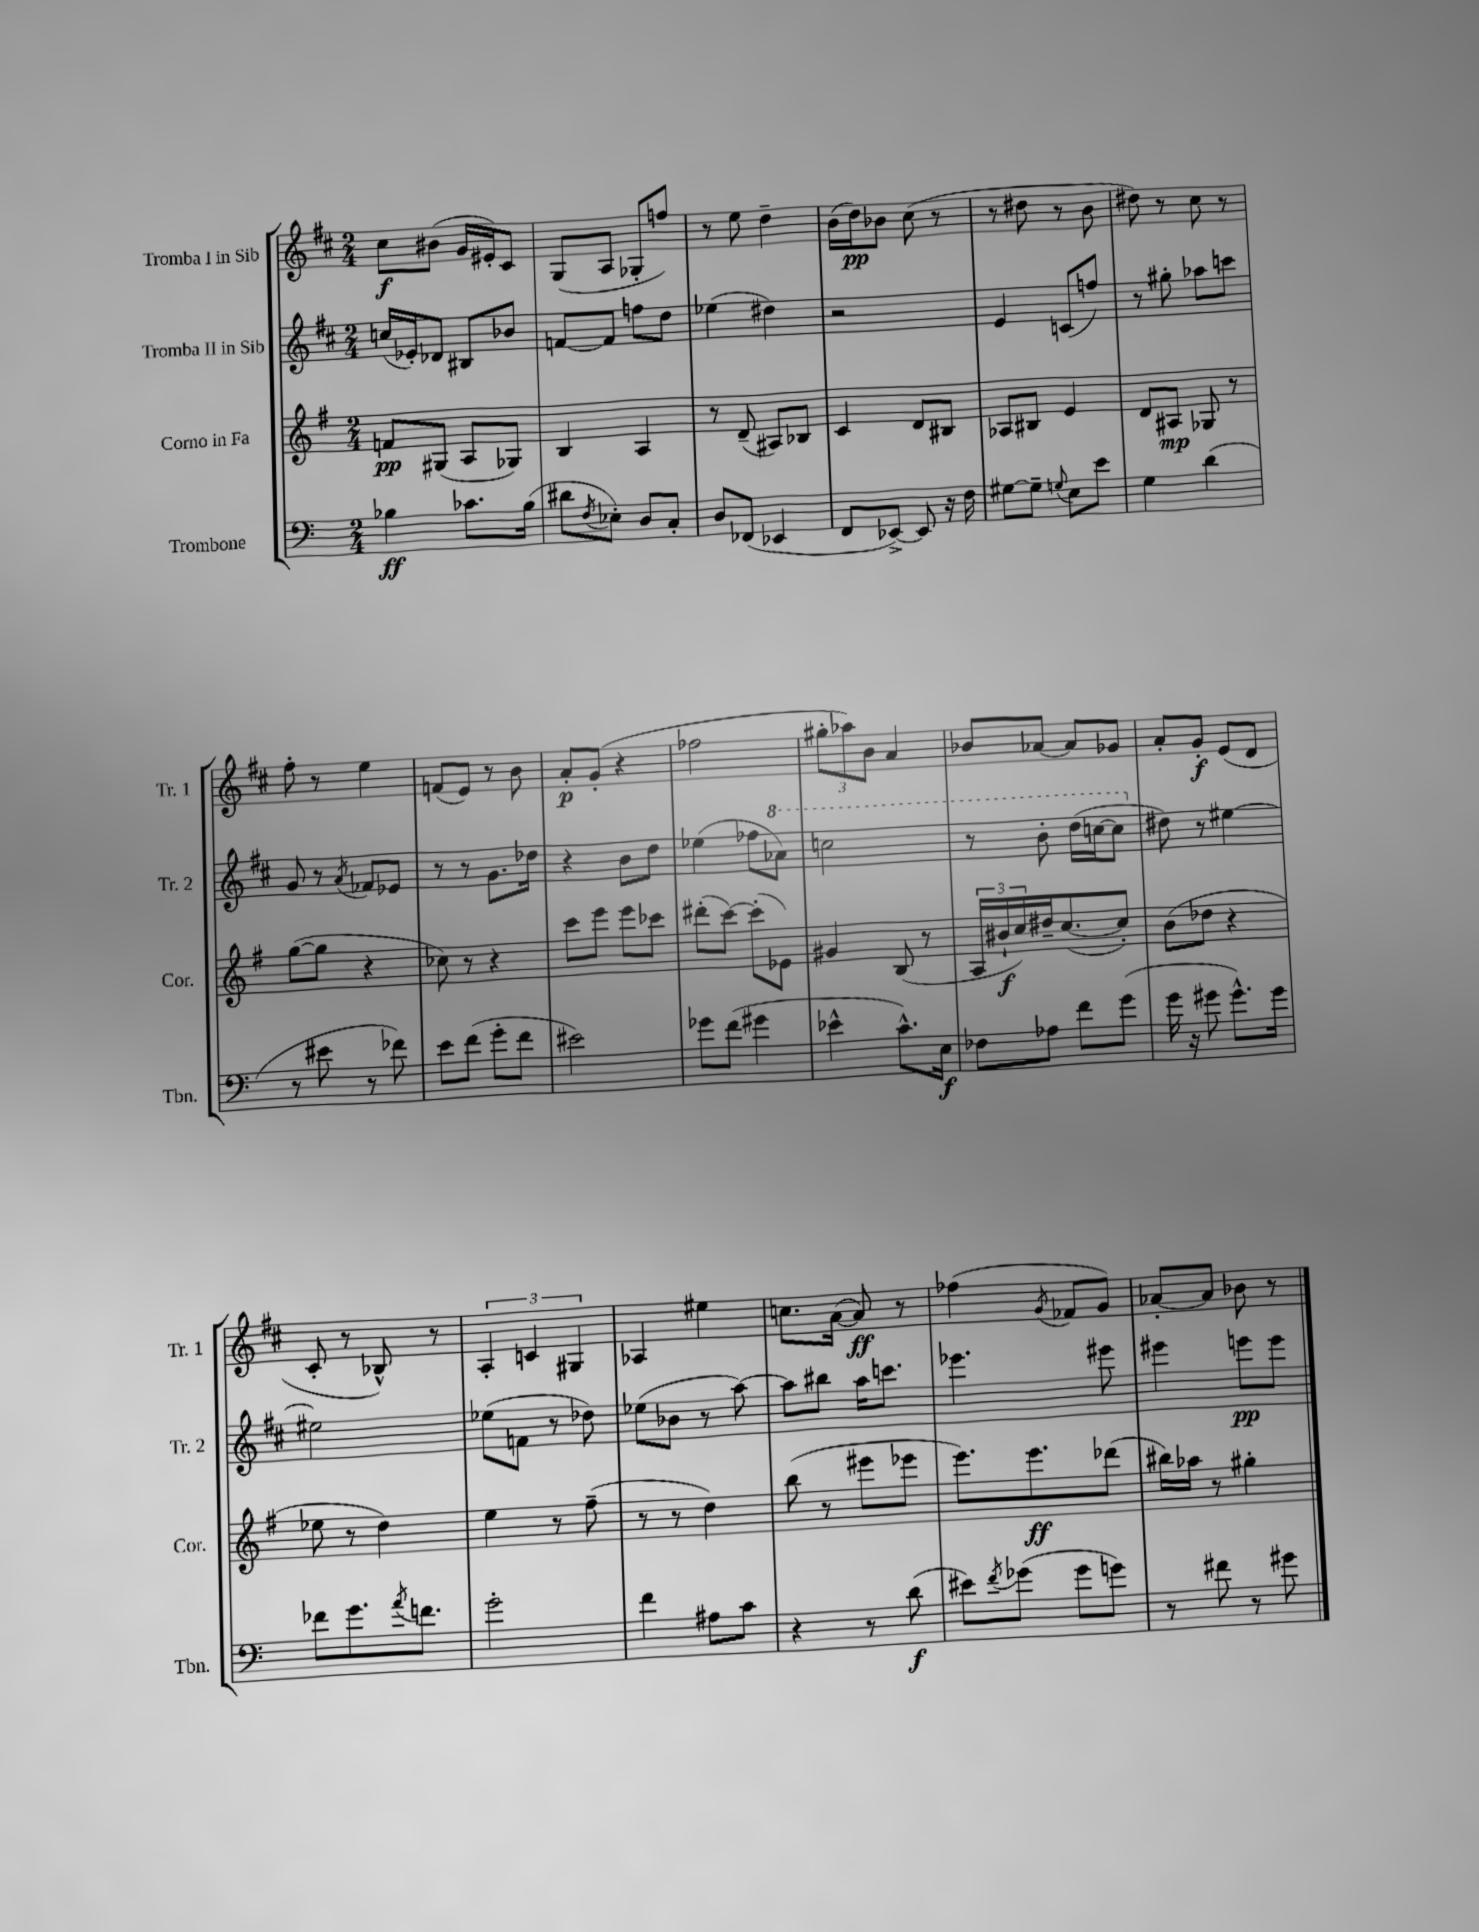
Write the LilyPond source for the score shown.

<<
\new StaffGroup <<
\new Staff = "s0" \with { instrumentName = "Tromba I in Sib" shortInstrumentName = "Tr. 1" } {
    \clef treble \key d \major \numericTimeSignature \time 2/4
    cis''8\f bis'8( g'16 eis'16-.) cis'8 |
    g8( a8 ges8-. f''8) |
    r8 e''8 d''4-- |
    b'16( d''16\pp) bes'8 cis''8( r8 |
    r8 dis''8 r8 b'8 |
    dis''8) r8 cis''8 r8 |
    fis''8-. r8 e''4 |
    f'8( e'8) r8 b'8 |
    a'8-.\p g'8-.( r4 |
    fes''2 |
    \tuplet 3/2 { gis''8-. aes''8) b'8 } a'4 |
    bes'8 aes'8~ aes'8 ges'8 |
    a'8-. g'8-.\f e'8( d'8 |
    cis'8-. r8 bes8-^) r8 |
    \tuplet 3/2 { a4-. c'4 gis4 } |
    aes4 eis''4 |
    c''8. a'16~( a'8\ff) r8 |
    fes''4( \acciaccatura { g'8 } fes'8 g'8) |
    aes'8~-. aes'8 bes'8 r8 \bar "|." |
}
\new Staff = "s1" \with { instrumentName = "Tromba II in Sib" shortInstrumentName = "Tr. 2" } {
    \clef treble \key d \major \numericTimeSignature \time 2/4
    c''16( ees'16-.) des'8 bis8 bes'8 |
    f'8~ f'8 f''8 d''8 |
    ees''4( dis''4) |
    r2 |
    e'4 c'8( f''8) |
    r8 gis''8-. aes''8 c'''8 |
    g'8 r8 \acciaccatura { a'8 } fes'8 ees'8 |
    r8 r8 g'8. des''16 |
    r4 b'8 d''8 |
    ees''4( fes''8 \ottava #1 aes''8) |
    c'''2 |
    r8 b''8-. d'''16( c'''16~ c'''8 \ottava #0 |
    dis''8) r8 eis''4~ |
    eis''2 |
    ees''8( f'8 r8 des''8) |
    ees''8( bes'8 r8 a''8~) |
    a''8 bis''8 a''16 c'''8. |
    ees'''4. eis'''8 |
    eis'''4 e'''8\pp e'''8 \bar "|." |
}
\new Staff = "s2" \with { instrumentName = "Corno in Fa" shortInstrumentName = "Cor." } {
    \clef treble \key g \major \numericTimeSignature \time 2/4
    f'8\pp gis8( a8 ges8) |
    b4 a4 |
    r8 d'8--( ais8) bes8 |
    c'4 d'8 bis8 |
    aes8 bis8 e'4 |
    d'8 ais8\mp ges8 r8 |
    g''8~( g''8 r4 |
    ces''8) r8 r4 |
    c'''8 e'''8 e'''8 ces'''8 |
    dis'''8-.( c'''8~) c'''8-.( ees'8) |
    gis'4 b8( r8 |
    \tuplet 3/2 { a16 bis'16-!\f c''16) } dis''16-- c''8.~( c''8-.) |
    b'8( des''8 r4 |
    ees''8 r8 d''4) |
    e''4 r8 fis''8--( |
    r8 r8 d''4) |
    b''8( r8 eis'''8 ees'''8 |
    e'''8.) e'''8.\ff des'''8( |
    bis''16) aes''16 r8 gis''4-. \bar "|." |
}
\new Staff = "s3" \with { instrumentName = "Trombone" shortInstrumentName = "Tbn." } {
    \clef bass \key c \major \numericTimeSignature \time 2/4
    bes4\ff ces'8. bes16( |
    dis'8 \acciaccatura { f8 } ees8-.) d8 c8-. |
    d8 fes,8( ees,4 |
    f,8 ees,8~->) ees,8 r16 f16 |
    gis8~ gis8-- \appoggiatura { g8 } e8 e'8 |
    g4 d'4( |
    r8 eis'8 r8 fes'8) |
    e'8 f'8( g'8-. f'8 |
    eis'2) |
    ges'8 f'8( gis'4 |
    ees'4-^ c'8.-^) e16\f |
    fes8 aes8 f'8 g'8( |
    g'16 r16 gis'8 gis'8.-^) gis'16 |
    fes'8 g'8. \acciaccatura { a'8 } f'8. |
    g'2-. |
    f'4 ais8 c'8 |
    r4 r8 d'8\f( |
    eis'8) \acciaccatura { f'8 } ges'8( ges'8 g'8) |
    r8 fis'8 r8 gis'8 \bar "|." |
}
>>
>>
\layout { \context { \Score \remove "Bar_number_engraver" } }
